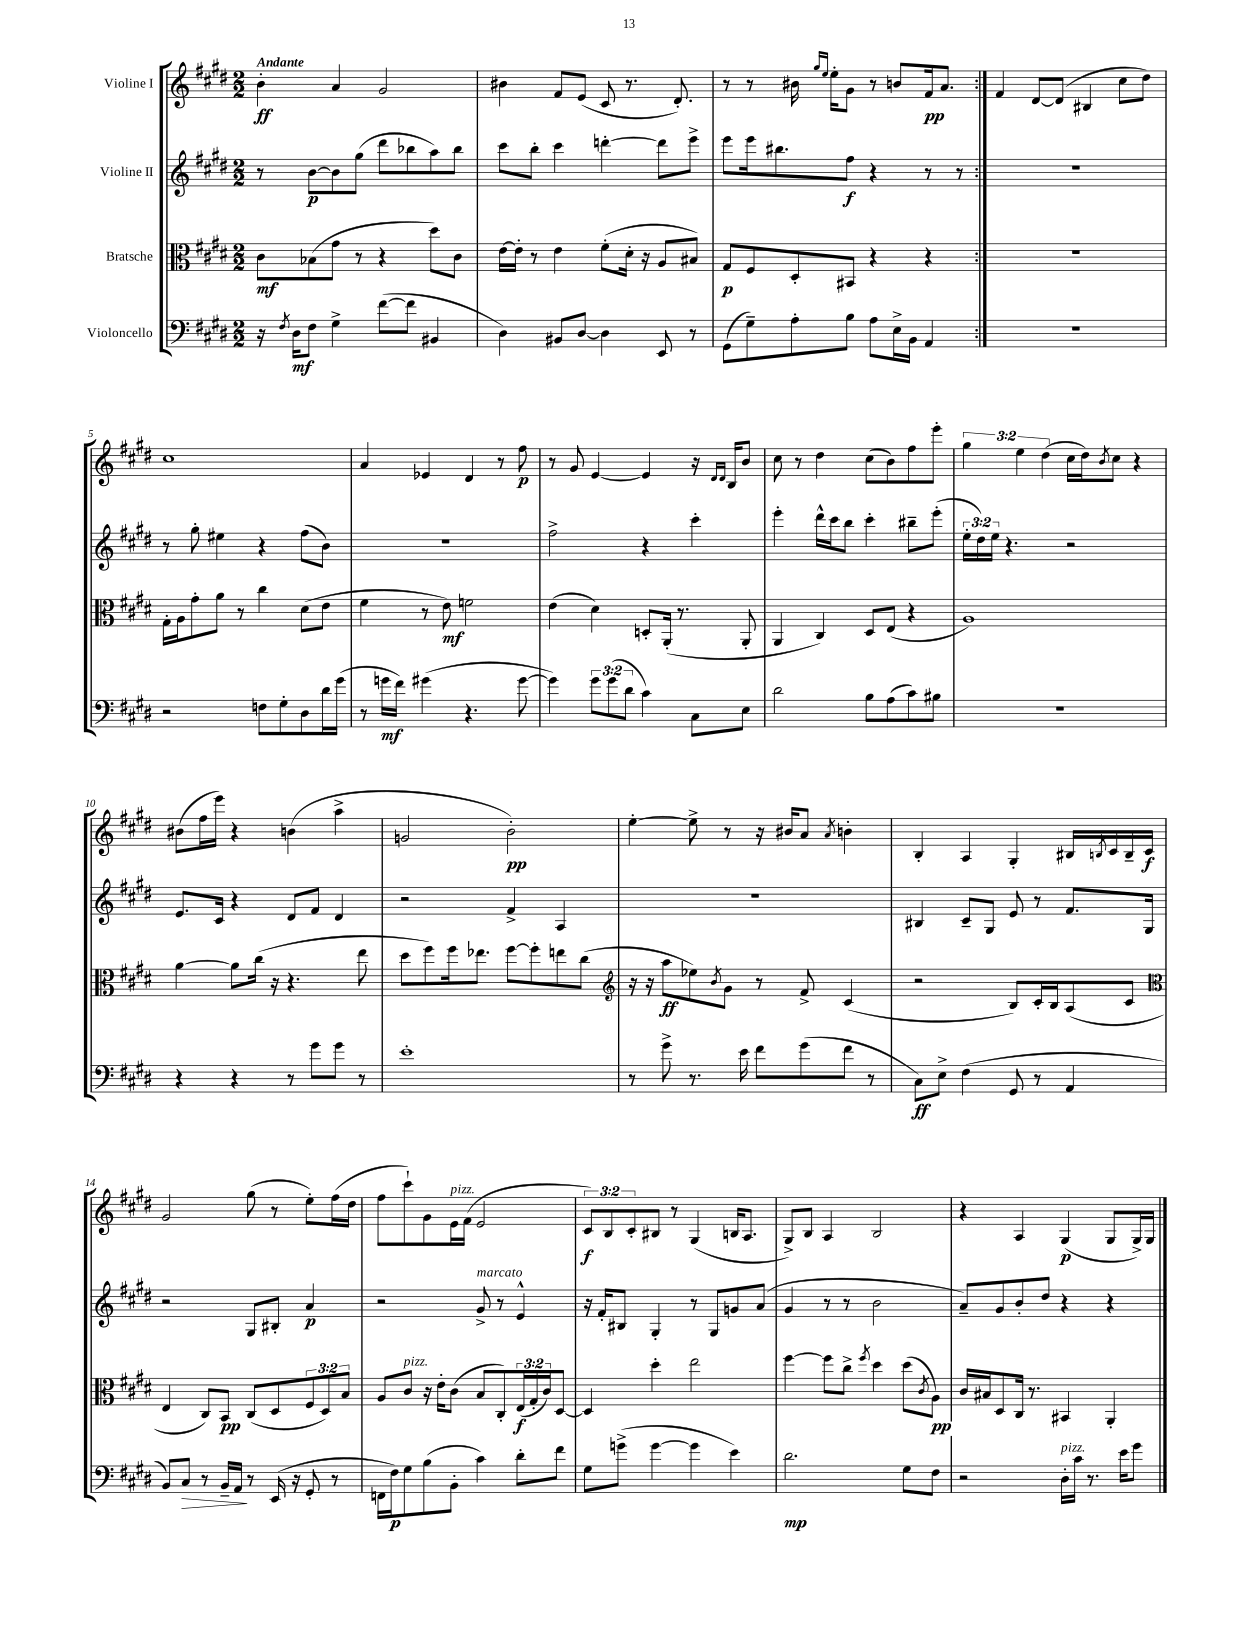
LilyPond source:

<<
\new StaffGroup <<
\new Staff = "s0" \with { instrumentName = "Violine I" } {
    \clef treble \key e \major \numericTimeSignature \time 2/2 \override Staff.TupletNumber.text = #tuplet-number::calc-fraction-text \tempo "Andante"
    \repeat volta 2 { b'4-.\ff a'4 gis'2 |
    bis'4 fis'8 e'8( cis'8 r8. dis'8.-.) |
    r8 r8 bis'16 \grace { gis''16 e''16 } e''16-. gis'8 r8 b'8 fis'16\pp a'8. | }
    fis'4 dis'8~ dis'8( bis4 cis''8 dis''8) |
    cis''1 |
    a'4 ees'4 dis'4 r8 fis''8\p |
    r8 gis'8 e'4~ e'4 r16 \grace { dis'16 dis'16 } b16 b'8 |
    cis''8 r8 dis''4 cis''8( b'8) fis''8 e'''8-. |
    \tuplet 3/2 { gis''4 e''4 dis''4( } cis''16 dis''16) \acciaccatura { b'8 } cis''8 r4 |
    bis'8( fis''16 e'''16) r4 b'4( a''4-> |
    g'2 b'2-.\pp) |
    e''4~-. e''8-> r8 r16 bis'16 a'8 \acciaccatura { a'8 } b'4-. |
    b4-. a4 gis4-. bis16 \acciaccatura { b8 } cis'16 b16-- cis'16\f |
    gis'2 gis''8( r8 e''8-.) fis''16( dis''16 |
    fis''8 cis'''8-!) gis'8 e'16^\markup { \italic "pizz." } fis'16( e'2 |
    \tuplet 3/2 { cis'8\f) b8 cis'8-. } bis8 r8 gis4( b16 a8. |
    gis8->) b8 a4 b2 |
    r4 a4 gis4\p( gis8 gis16->) gis16 \bar "|." |
}
\new Staff = "s1" \with { instrumentName = "Violine II" } {
    \clef treble \key e \major \numericTimeSignature \time 2/2 \override Staff.TupletNumber.text = #tuplet-number::calc-fraction-text
    \repeat volta 2 { r8 b'8~\p b'8 gis''8( dis'''8 bes''8 a''8) bes''8 |
    cis'''8 b''8-. cis'''4 d'''4~-. d'''8 e'''8-> |
    e'''8 e'''16 bis''8. fis''8\f r4 r8 r8 | }
    R1 |
    r8 gis''8-. eis''4 r4 fis''8( b'8) |
    R1 |
    fis''2-> r4 cis'''4-. |
    e'''4-. dis'''16-^ cis'''16 b''8 cis'''4-. bis''8-- e'''8-.( |
    \tuplet 3/2 { e''16-. dis''16) e''16 } r4. r2 |
    e'8. cis'16 r4 dis'8 fis'8 dis'4 |
    r2 fis'4-> a4 |
    R1 |
    bis4 cis'8-- gis8 e'8 r8 fis'8. gis16 |
    r2 gis8 bis8-. a'4\p |
    r2 gis'8->^\markup { \italic "marcato" } r8 e'4-^ |
    r16 fis'16-. bis8 gis4-. r8 gis8 g'8 a'8( |
    gis'4 r8 r8 b'2 |
    a'8--) gis'8 b'8-. dis''8 r4 r4 \bar "|." |
}
\new Staff = "s2" \with { instrumentName = "Bratsche" } {
    \clef alto \key e \major \numericTimeSignature \time 2/2 \override Staff.TupletNumber.text = #tuplet-number::calc-fraction-text
    \repeat volta 2 { cis'8\mf bes8( gis'8 r8 r4 dis''8) cis'8 |
    e'16~ e'16-. r8 e'4 fis'8-.( dis'16-. r16 a8 bis8) |
    gis8\p fis8 dis8-. bis,8 r4 r4 | }
    R1 |
    gis16-. a16 gis'8-. a'8 r8 cis''4 dis'8( e'8 |
    fis'4 r8 e'8\mf) f'2 |
    e'4( dis'4) d8-. a,16-.( r8. a,8-. |
    a,4 cis4) dis8 e8( r4 |
    a1) |
    a'4~ a'8 cis''16( r16 r4. e''8 |
    dis''8 fis''8) fis''16 ees''8. fis''8~ fis''8-. e''8 cis''8( |
    \clef treble r16 r16 a''8\ff ees''8) \acciaccatura { b'8 } gis'8 r8 fis'8-> cis'4( |
    r2 b8) cis'16-. b16 a8( cis'8 |
    \clef alto e4 cis8) b,8\pp cis8( dis8 \tuplet 3/2 { fis8 dis8) b8 } |
    a8 cis'8^\markup { \italic "pizz." } r16 e'16-. cis'8( b8 cis8-.) \tuplet 3/2 { e16\f( gis16-. cis'16) } dis8~ |
    dis4 dis''4-. e''2 |
    fis''4~ fis''8 cis''8-> \acciaccatura { fis''8 } dis''4 dis''8( \acciaccatura { cis'8 } a8\pp) |
    cis'16 bis16 dis8 cis16 r8. bis,4 a,4-. \bar "|." |
}
\new Staff = "s3" \with { instrumentName = "Violoncello" } {
    \clef bass \key e \major \numericTimeSignature \time 2/2 \override Staff.TupletNumber.text = #tuplet-number::calc-fraction-text
    \repeat volta 2 { r16 \acciaccatura { fis8 } dis16\mf fis8 gis4-> fis'8~( fis'8 bis,4 |
    dis4) bis,8 dis8~ dis4 e,8 r8 |
    gis,8( gis8--) a8-. b8 a8 e16-> b,16 a,4 | }
    R1 |
    r2 f8 gis8-. dis8 dis'16 gis'16( |
    r8 g'16\mf fis'16) gis'4( r4. gis'8~ |
    gis'4) \tuplet 3/2 { gis'8 gis'8( dis'8 } cis'4) cis8 e8 |
    dis'2 b8 a8( cis'8) bis8 |
    r1 |
    r4 r4 r8 gis'8 gis'8 r8 |
    e'1-. |
    r8 gis'8-> r8. e'16 fis'8 gis'8( fis'8 r8 |
    cis8\ff) e8-> fis4( gis,8 r8 a,4 |
    b,8) cis8\> r8 b,16-- a,16\! r8 e,16( r16 gis,8-. r8 |
    f,16 fis16\p) gis8 b8( b,8-. cis'4) dis'8-. fis'8 |
    gis8 g'8->( g'4~ g'4 e'4) |
    dis'2.\mp gis8 fis8 |
    r2 dis16-.^\markup { \italic "pizz." } cis'16 r8. e'16 gis'8 \bar "|." |
}
>>
>>
